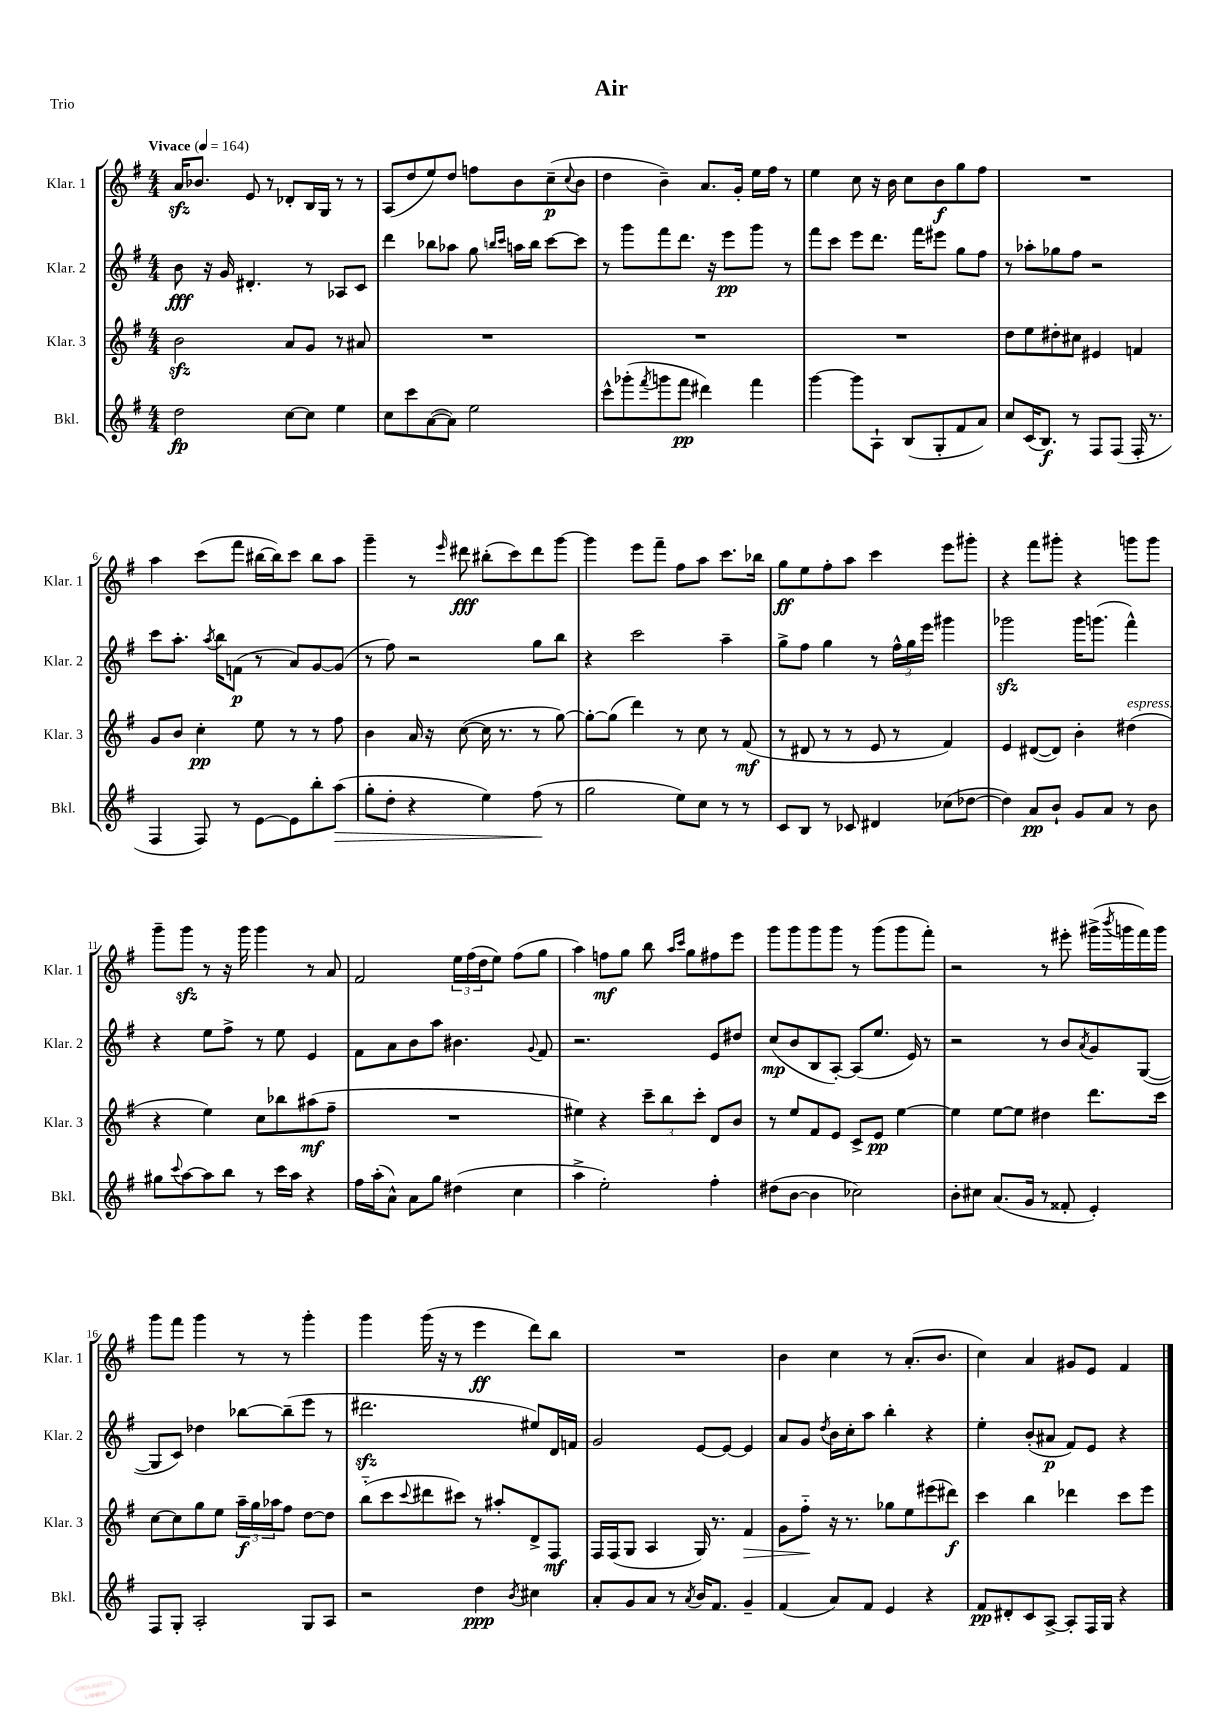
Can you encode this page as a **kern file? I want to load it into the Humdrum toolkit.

**kern	**dynam	**kern	**dynam	**kern	**dynam	**kern	**dynam
*part4	*part4	*part3	*part3	*part2	*part2	*part1	*part1
*staff4	*staff4	*staff3	*staff3	*staff2	*staff2	*staff1	*staff1
*I"Bkl.	*	*I"Klar. 3	*	*I"Klar. 2	*	*I"Klar. 1	*
*I'Bkl.	*	*I'Klar. 3	*	*I'Klar. 2	*	*I'Klar. 1	*
*clefG2	*	*clefG2	*	*clefG2	*	*clefG2	*
*k[f#]	*	*k[f#]	*	*k[f#]	*	*k[f#]	*
*M4/4	*	*M4/4	*	*M4/4	*	*M4/4	*
*MM164	*	*MM164	*	*MM164	*	*MM164	*
=1	=1	=1	=1	=1	=1	=1	=1
!	!	!	!	!	!	!LO:TX:a:B:t=Vivace	!
2dd\	fp	2bzz\	.	8b\	fff	16azz/KL	.
.	.	.	.	.	.	8.b-X/J	.
.	.	.	.	16r	.	.	.
.	.	.	.	16g/	.	.	.
.	.	.	.	4.d#X'/	.	8e/	.
.	.	.	.	.	.	8r	.
[8cc\L	.	8a/L	.	.	.	8d-X'/L	.
8cc\J]	.	8g/J	.	8r	.	16B/L	.
.	.	.	.	.	.	16G/JJ	.
4ee\	.	8r	.	8A-X/L	.	8r	.
.	.	8a#X/	.	8c/J	.	8r	.
=2	=2	=2	=2	=2	=2	=2	=2
8cc\L	.	1r	.	4ddd\	.	(8A/L	.
8ccc\	.	.	.	.	.	8dd/	.
([8a\	.	.	.	8bb-X\L	.	8ee/)	.
8a\J])	.	.	.	8aa-X\J	.	8dd/J	.
2ee\	.	.	.	8gg\	.	8ffn\L	.
.	.	.	.	16qqbbn/LL	.	.	.
.	.	.	.	16qqccc/JJ	.	.	.
.	.	.	.	16aan\LL	.	8b\	.
.	.	.	.	16bb\JJ	.	.	.
.	.	.	.	[8ccc\L	.	(8cc~\	p
.	.	.	.	.	.	8qqcc/	.
.	.	.	.	8ccc\J]	.	8b\J	.
=3	=3	=3	=3	=3	=3	=3	=3
8ccc^^\L	.	1r	.	8r	.	4dd\	.
(8ggg-X'\	.	.	.	8ggg\L	.	.	.
8qfff#/	.	.	.	.	.	.	.
8gggn\	.	.	.	8fff#\	.	4b~\)	.
8fff#\J	pp	.	.	8.ddd\J	.	.	.
4ddd#X\)	.	.	.	.	.	8.a/L	.
.	.	.	.	16r	.	.	.
.	.	.	.	8eee\L	pp	.	.
.	.	.	.	.	.	16g'/Jk	.
4fff#\	.	.	.	8ggg\J	.	16ee\LL	.
.	.	.	.	.	.	16ff#\JJ	.
.	.	.	.	8r	.	8r	.
=4	=4	=4	=4	=4	=4	=4	=4
[4ggg\	.	1r	.	8fff#\L	.	4ee\	.
.	.	.	.	8ccc\J	.	.	.
8ggg\L]	.	.	.	8eee\L	.	8cc\	.
8A`\J	.	.	.	8.ddd\J	.	16r	.
.	.	.	.	.	.	16b\	.
(8B/L	.	.	.	.	.	8cc\L	.
.	.	.	.	16fff#\KL	.	.	.
8G'/	.	.	.	8eee#X\J	.	8b\	f
8f#/	.	.	.	8gg\L	.	8gg\	.
8a/J)	.	.	.	8ff#\J	.	8ff#\J	.
=5	=5	=5	=5	=5	=5	=5	=5
8cc/L	.	8dd\L	.	8r	.	1r	.
(16c/K	.	8ee\	.	8aa-X'\L	.	.	.
8.B/J)	f	.	.	.	.	.	.
.	.	8dd#X'\	.	8gg-X\	.	.	.
8r	.	8cc#X\J	.	8ff#\J	.	.	.
8F#/L	.	4e#X/	.	2r	.	.	.
(8F#/J	.	.	.	.	.	.	.
16F#'/	.	4fn/	.	.	.	.	.
8.r	.	.	.	.	.	.	.
!!LO:LB:g=z
=6	=6	=6	=6	=6	=6	=6	=6
4F#/	.	8g/L	.	8ccc\L	.	4aa\	.
.	.	8b/J	.	8.aa'\J	.	.	.
8F#/)	.	4cc'\	pp	.	.	(8ccc\L	.
.	.	.	.	8qaa/	.	.	.
.	.	.	.	16bb\KL	.	.	.
8r	.	.	.	(8fn\J	p	8fff#\J	.
[8e\L	.	8ee\	.	8r	.	[16bb#X\LL	.
.	.	.	.	.	.	16bb#\J])	.
8e\]	.	8r	.	8a/L)	.	8ccc\J	.
8bb'\	.	8r	.	[8g/	.	8bb#\L	.
!	!LO:HP:b	!	!	!	!	!	!
(8aa\J	>	8ff#\	.	(8g/J]	.	8aa\J	.
=7	=7	=7	=7	=7	=7	=7	=7
8gg'\L	.	4b\	.	8r	.	4ggg~\	.
8dd'\J	.	.	.	8ff#\)	.	.	.
4r	.	16a/	.	2r	.	8r	.
.	.	16r	.	.	.	.	.
.	.	.	.	.	.	16qqeee/	.
.	.	([8cc\	.	.	.	8ddd#X\	fff
4ee\)	.	16cc\]	.	.	.	(8bb#X'\L	.
.	.	8.r	.	.	.	.	.
.	.	.	.	.	.	8ccc\)	.
(8ff#\	.	8r	.	8gg\L	.	8ddd#\	.
8r	]	[8gg\)	.	8bb\J	.	[8ggg\J	.
=8	=8	=8	=8	=8	=8	=8	=8
2gg\	.	8gg'\L_	.	4r	.	4ggg\]	.
.	.	(8gg\J]	.	.	.	.	.
.	.	4ddd\)	.	2ccc\	.	8eee\L	.
.	.	.	.	.	.	8fff#~\J	.
8ee\L)	.	8r	.	.	.	8ff#\L	.
8cc\J	.	8cc\	.	.	.	8aa\J	.
8r	.	8r	.	4aa~\	.	8.ccc\L	.
8r	.	(8f#/	mf	.	.	.	.
.	.	.	.	.	.	16bb-X\Jk	.
=9	=9	=9	=9	=9	=9	=9	=9
8c/L	.	8r	.	8gg^\L	.	8gg\L	ff
8B/J	.	8d#X/	.	8ff#\J	.	8ee\	.
8r	.	8r	.	4gg\	.	8ff#'\	.
8c-X/	.	8r	.	.	.	8aa\J	.
4d#X/	.	8e/	.	8r	.	4ccc\	.
.	.	8r	.	24ff#^^\LL	.	.	.
.	.	.	.	24gg\	.	.	.
.	.	.	.	24eee\JJ	.	.	.
(8cc-X\L	.	4f#/)	.	4ggg#X\	.	8eee\L	.
[8dd-X\J	.	.	.	.	.	8ggg#X'\J	.
=10	=10	=10	=10	=10	=10	=10	=10
4dd-\])	.	4e/	.	2ggg-Xzz\	.	4r	.
8a/L	pp	([8d#X/L	.	.	.	8fff#\L	.
8b`/J	.	8d#/J])	.	.	.	8ggg#X'\J	.
8g/L	.	4b'\	.	16ggg-\KL	.	4r	.
.	.	.	.	(8.gggn\J	.	.	.
8a/J	.	.	.	.	.	.	.
!	!	!LO:TX:a:i:t=espress.	!	!	!	!	!
8r	.	(4dd#X\	.	4fff#^^\)	.	8gggn\L	.
8b\	.	.	.	.	.	8ggg\J	.
!!LO:LB:g=z
=11	=11	=11	=11	=11	=11	=11	=11
8gg#X\L	.	4r	.	4r	.	8ggg~\L	.
8qqccc/	.	.	.	.	.	.	.
[8aa\	.	.	.	.	.	8gggzz\J	.
8aa\]	.	4ee\)	.	8ee\L	.	8r	.
8bb\J	.	.	.	8ff#^\J	.	16r	.
.	.	.	.	.	.	16ggg\	.
8r	.	8cc\L	.	8r	.	4ggg\	.
16ccc\LL	.	8bb-X\	.	8ee\	.	.	.
16aa\JJ	.	.	.	.	.	.	.
4r	.	(8aa#X\	mf	4e/	.	8r	.
.	.	8ff#~\J	.	.	.	8a/	.
=12	=12	=12	=12	=12	=12	=12	=12
16ff#\LL	.	1r	.	8f#\L	.	2f#/	.
(16aa'\J	.	.	.	.	.	.	.
8a^^\J)	.	.	.	8a\	.	.	.
8a\L	.	.	.	8b\	.	.	.
8gg\J	.	.	.	8aa\J	.	.	.
(4dd#X\	.	.	.	4.b#X\	.	24ee\LL	.
.	.	.	.	.	.	(24ff#\	.
.	.	.	.	.	.	24dd\J	.
.	.	.	.	.	.	8ee\J)	.
4cc\	.	.	.	.	.	(8ff#\L	.
.	.	.	.	8qqg/	.	.	.
.	.	.	.	8f#/	.	8gg\J	.
=13	=13	=13	=13	=13	=13	=13	=13
4aa^\	.	4ee#X\)	.	2.r	.	4aa\)	.
2ee'\)	.	4r	.	.	.	8ffn\L	mf
.	.	.	.	.	.	8gg\J	.
.	.	12ccc~\L	.	.	.	8bb\	.
.	.	12bb\	.	.	.	.	.
.	.	.	.	.	.	16qqaa/LL	.
.	.	.	.	.	.	16qqccc/JJ	.
.	.	.	.	.	.	8gg\L	.
.	.	12ccc'\J	.	.	.	.	.
4ff#'\	.	8d/L	.	8e/L	.	8ff#X\	.
.	.	8b/J	.	8dd#X/J	.	8eee\J	.
=14	=14	=14	=14	=14	=14	=14	=14
(8dd#X\L	.	8r	.	(8cc/L	mp	8ggg\L	.
[8b\J	.	8ee/L	.	8b/	.	8ggg\	.
4b\]	.	8f#/	.	8B/	.	8ggg\	.
.	.	8e/J	.	[8A'/J)	.	8ggg\J	.
2cc-X\)	.	8c^/L	.	(8A/L]	.	8r	.
.	.	8e/J	pp	8.ee/J	.	(8ggg\L	.
.	.	[4ee\	.	.	.	8ggg\	.
.	.	.	.	16e/)	.	.	.
.	.	.	.	8r	.	8fff#'\J)	.
=15	=15	=15	=15	=15	=15	=15	=15
8b'\L	.	4ee\]	.	2r	.	2r	.
8cc#X\J	.	.	.	.	.	.	.
(8.a/L	.	[8ee\L	.	.	.	.	.
.	.	8ee\J]	.	.	.	.	.
16g/Jk	.	.	.	.	.	.	.
8r	.	4dd#X\	.	8r	.	8r	.
8f##X'/	.	.	.	8b/L	.	8eee#X'\	.
.	.	.	.	8qa/	.	.	.
4e'/)	.	8.ddd\L	.	8g/	.	(16ggg#X^\LL	.
.	.	.	.	.	.	8qbbb/	.
.	.	.	.	.	.	16gggn\	.
.	.	.	.	([8G/J	.	16fff#\)	.
.	.	16ccc\Jk	.	.	.	16ggg\JJ	.
!!LO:LB:g=z
=16	=16	=16	=16	=16	=16	=16	=16
8F#/L	.	[8cc\L	.	8G/L]	.	8ggg\L	.
8G'/J	.	8cc\]	.	8c/J)	.	8fff#\J	.
2A'/	.	8gg\	.	4dd-X\	.	4ggg\	.
.	.	8ee\J	.	.	.	.	.
.	.	24aa~\LL	f	[8bb-X\L	.	8r	.
.	.	24gg\	.	.	.	.	.
.	.	24aa-X\J	.	.	.	.	.
.	.	8ff#\J	.	(8bb-~\]	.	8r	.
8G/L	.	[8dd\L	.	8eee\J	.	4ggg'\	.
8A/J	.	8dd\J]	.	8r	.	.	.
=17	=17	=17	=17	=17	=17	=17	=17
2r	.	(8bb\L	.	2.ddd#Xzz\	.	4ggg\	.
.	.	8ccc\	.	.	.	.	.
.	.	8qqccc/	.	.	.	.	.
.	.	8ddd#X\	.	.	.	(16ggg\	.
.	.	.	.	.	.	16r	.
.	.	8ccc#X\J)	.	.	.	8r	.
4dd\	ppp	8r	.	.	.	4eee\	ff
.	.	8aa#X'/L	.	.	.	.	.
8qb/	.	.	.	.	.	.	.
4cc#X\	.	8d^/	.	8ee#X/L)	.	8ddd\L)	.
.	.	8F#/J	mf	16d/L	.	8bb\J	.
.	.	.	.	16fn/JJ	.	.	.
=18	=18	=18	=18	=18	=18	=18	=18
8a'/L	.	16F#/LL	.	2g/	.	1r	.
.	.	(16F#/J	.	.	.	.	.
8g/	.	8G/J	.	.	.	.	.
8a/J	.	4A/	.	.	.	.	.
8r	.	.	.	.	.	.	.
8qa/	.	.	.	.	.	.	.
16b/KL	.	16G/)	.	[8e/L	.	.	.
8.f#/J	.	8.r	.	.	.	.	.
.	.	.	.	8e/J_	.	.	.
!	!	!	!LO:HP:b	!	!	!	!
4g~/	.	4f#/	>	4e/]	.	.	.
=19	=19	=19	=19	=19	=19	=19	=19
(4f#/	.	8g\L	.	8a/L	.	4b\	.
.	.	8ff#\J	.	8g/J	.	.	.
.	.	.	.	8qdd/	.	.	.
8a/L)	.	16r	]	16b\LL	.	4cc\	.
.	.	8.r	.	16cc'\J	.	.	.
8f#/J	.	.	.	8aa\J	.	.	.
4e/	.	8gg-X\L	.	4bb'\	.	8r	.
.	.	8ee\	.	.	.	(8.a'/L	.
4r	.	(8eee#X\	.	4r	.	.	.
.	.	.	.	.	.	8.b/J	.
.	.	8ddd#X\J)	f	.	.	.	.
=20	=20	=20	=20	=20	=20	=20	=20
8f#/L	pp	4ccc\	.	4ee'\	.	4cc\)	.
8d#X'/	.	.	.	.	.	.	.
8c/	.	4bb\	.	(8b'/L	.	4a/	.
[8A^/J	.	.	.	8a#X/J	p	.	.
8A'/L]	.	4ddd-X\	.	8f#/L)	.	8g#X/L	.
16F#/L	.	.	.	8e/J	.	8e/J	.
16G/JJ	.	.	.	.	.	.	.
4r	.	8ccc\L	.	4r	.	4f#/	.
.	.	8eee\J	.	.	.	.	.
==	==	==	==	==	==	==	==
*-	*-	*-	*-	*-	*-	*-	*-
